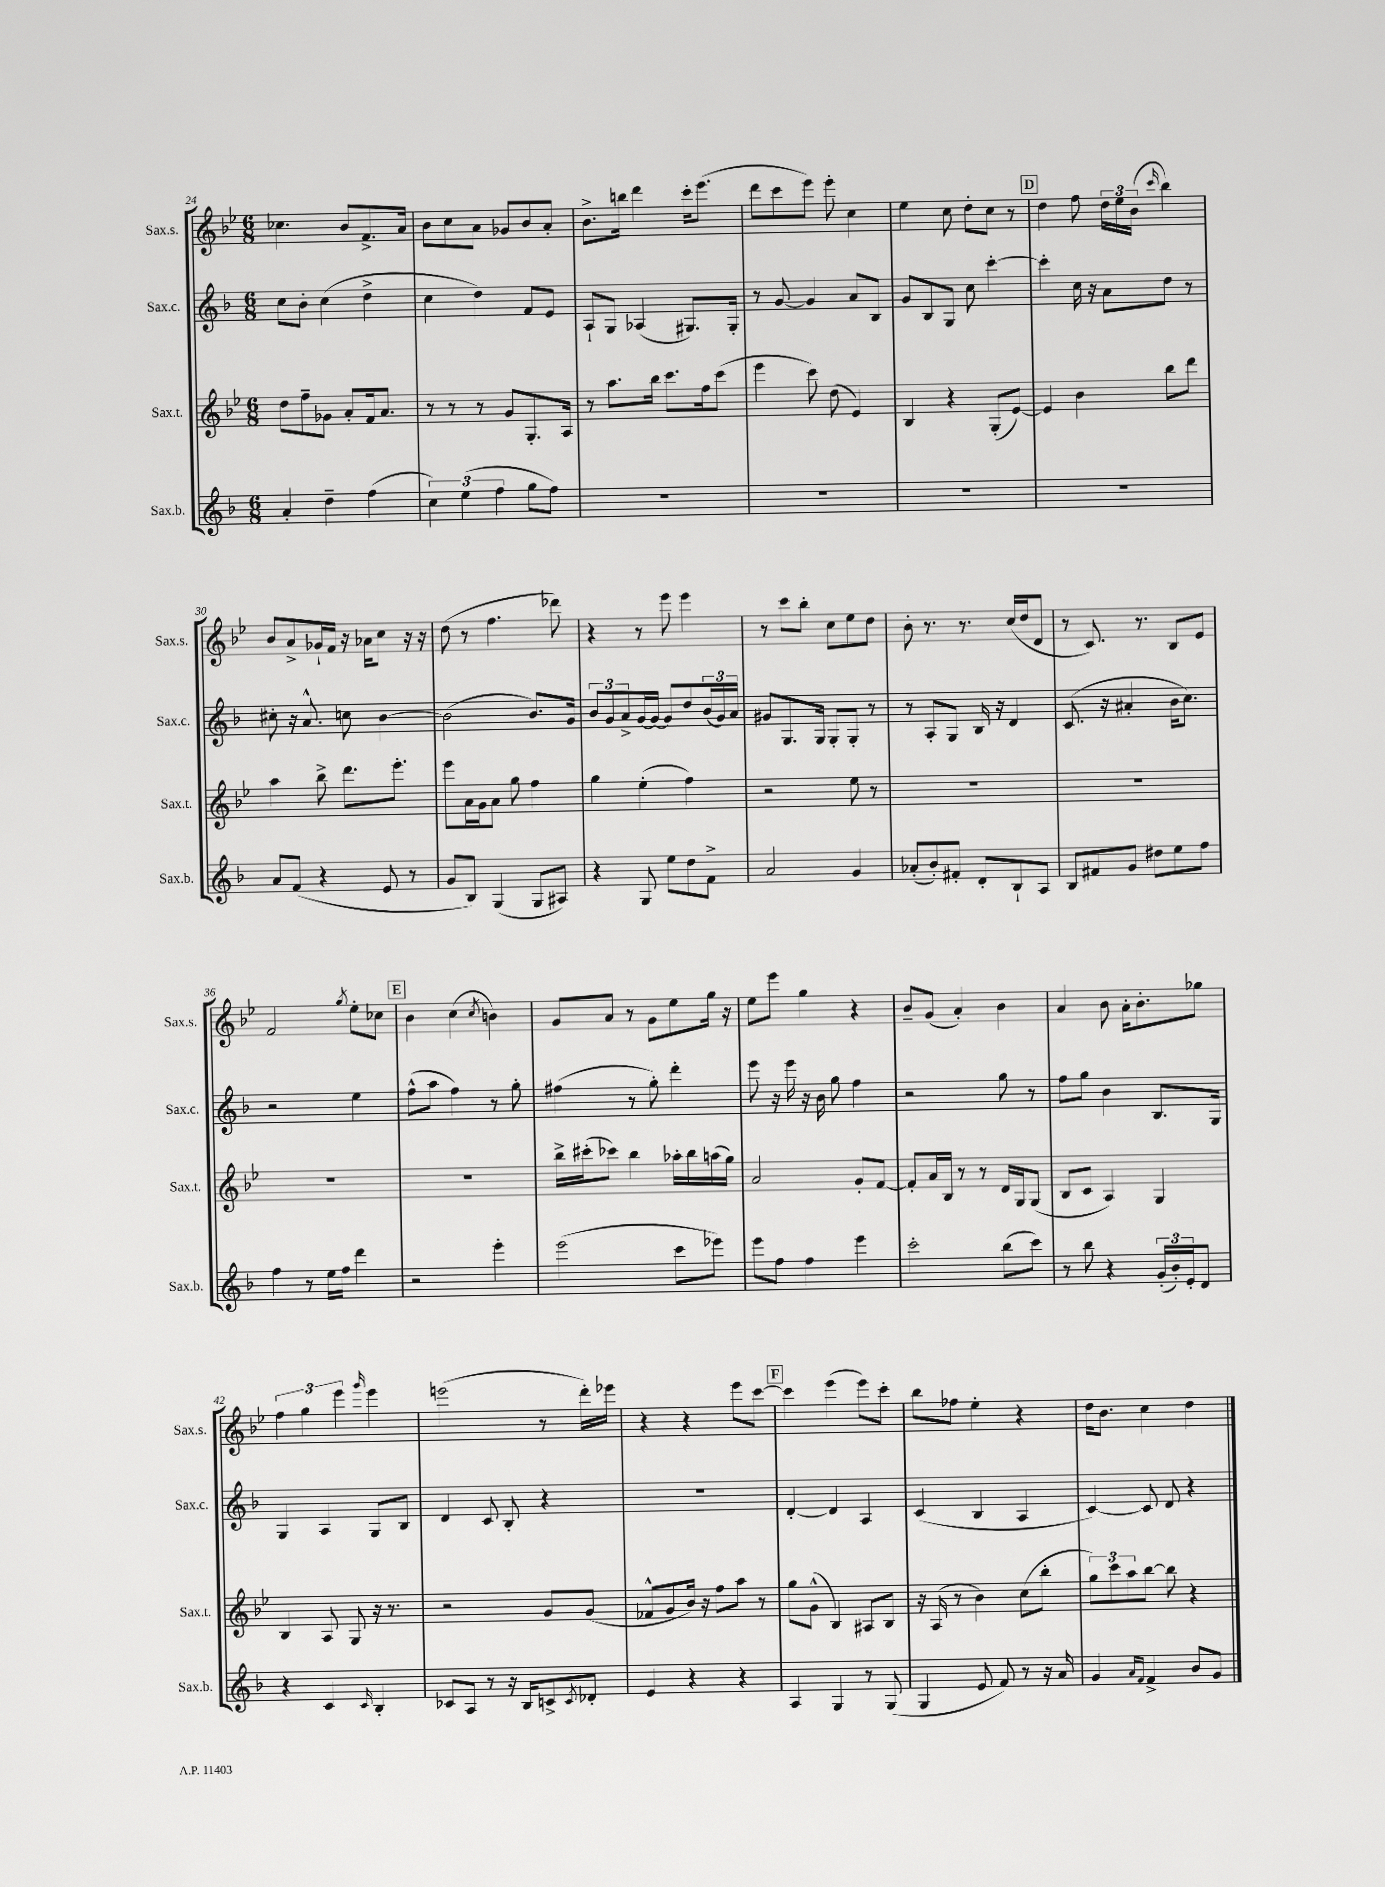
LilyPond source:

<<
\new StaffGroup <<
\new Staff = "s0" \with { instrumentName = "Sax.s." shortInstrumentName = "Sax.s." } {
    \clef treble \key bes \major \numericTimeSignature \time 6/8
    ces''4. bes'8 f'8.-> a'16 |
    bes'8 c''8 a'8 ges'8 bes'8 a'8-. |
    bes'8.-> b''16 d'''4 c'''16-. ees'''8.( |
    d'''8 c'''8 ees'''8) ees'''8-. c''4 |
    ees''4 c''8 d''8-. c''8 r8 |
    \mark \markup { \box "D" } d''4 f''8 \tuplet 3/2 { d''16 ees''16 bes'16( } \grace { c'''16 } bes''4) |
    bes'8 a'8-> ges'16-! f'16 r16 aes'16 c''8 r16 r16 |
    d''8( r8 f''4. des'''8) |
    r4 r8 ees'''8 ees'''4 |
    r8 c'''8 bes''8-. c''8 ees''8 d''8 |
    bes'8-. r8. r8. c''16( d''16 d'8 |
    r8 c'8.) r8. bes8 ees'8 |
    f'2 \acciaccatura { g''8 } ees''8-. ces''8 |
    \mark \markup { \box "E" } bes'4 c''4( \acciaccatura { c''8 } b'4) |
    g'8 a'8 r8 g'8 ees''8 g''16 r16 |
    ees''8 ees'''8 g''4 r4 |
    bes'8-- g'8( a'4-.) bes'4 |
    a'4 bes'8 a'16-. bes'8.-. ges''8 |
    \tuplet 3/2 { f''4 g''4 ees'''4 } \grace { g'''16 } ees'''4 |
    e'''2( r8 d'''16-.) ees'''16 |
    r4 r4 ees'''8 c'''8~ |
    \mark \markup { \box "F" } c'''4 ees'''4( ees'''8) c'''8-. |
    bes''8 fes''8 ees''4-. r4 |
    d''16 bes'8. c''4 d''4 \bar "|." |
}
\new Staff = "s1" \with { instrumentName = "Sax.c." shortInstrumentName = "Sax.c." } {
    \clef treble \key f \major \numericTimeSignature \time 6/8
    c''8 bes'8-. c''4( d''4-> |
    c''4 d''4) f'8 e'8 |
    a8-! g8 aes4( gis8.) gis16-. |
    r8 g'8~ g'4 a'8 bes8 |
    g'8 bes8 g8 c''8 c'''4~-. |
    \mark \markup { \box "D" } c'''4-. c''16 r16 a'8 d''8 r8 |
    cis''8-. r16 a'8.-^ c''8 bes'4~ |
    bes'2( bes'8.) g'16 |
    \tuplet 3/2 { bes'8 g'8 a'8-> } g'16~ g'16~ g'8 d''8 \tuplet 3/2 { bes'16( g'16) a'16 } |
    gis'8 g8. g16 g8-. g8-. r8 |
    r8 a8-. g8 bes16 r16 d'4 |
    c'8.( r16 ais'4-. bes'16 c''8.) |
    r2 e''4 |
    \mark \markup { \box "E" } f''8-^( a''8 f''4) r8 g''8-. |
    fis''4( r8 g''8-.) d'''4-. |
    e'''8 r16 e'''16 r16 bes'16 g''8 f''4 |
    r2 g''8 r8 |
    f''8 g''8 bes'4 bes8. g16 |
    g4 a4 g8 bes8 |
    d'4 c'8 bes8-. r4 |
    R2. |
    \mark \markup { \box "F" } d'4~-. d'4 a4 |
    c'4( bes4 a4 |
    c'4~) c'8 d'8 r4 \bar "|." |
}
\new Staff = "s2" \with { instrumentName = "Sax.t." shortInstrumentName = "Sax.t." } {
    \clef treble \key bes \major \numericTimeSignature \time 6/8
    d''8 f''8-- ges'8 a'8-. f'16 a'8. |
    r8 r8 r8 g'8 g8.-. a16 |
    r8 a''8. bes''16 c'''8. f''16 c'''8( |
    ees'''4 c'''8) d''8( ees'4) |
    bes4 r4 g8-.( ees'8~) |
    \mark \markup { \box "D" } ees'4 bes'4 bes''8 d'''8 |
    a''4 bes''8-> d'''8. ees'''8.-. |
    ees'''8 a'16 g'16 a'8 g''8 f''4 |
    g''4 ees''4-.( f''4) |
    r2 ees''8 r8 |
    R2. |
    R2. |
    R2. |
    \mark \markup { \box "E" } R2. |
    bes''16-> cis'''16-.( ces'''8) bes''4 aes''16-. bes''16 a''16( g''16) |
    a'2 g'8-. f'8~ |
    f'8-. a'16 bes16 r8 r8 d'16 g16 g8( |
    bes8 c'8 a4) g4 |
    bes4 a8 g8 r16 r8. |
    r2 g'8 g'8( |
    fes'8-^ g'8 bes'16) r16 f''8 a''8 r8 |
    \mark \markup { \box "F" } g''8 g'8-^( bes4) ais8 bes8 |
    r16 a16( r8 bes'4) c''8( bes''8-. |
    \tuplet 3/2 { g''8) c'''8 a''8 } bes''8~ bes''8 r4 \bar "|." |
}
\new Staff = "s3" \with { instrumentName = "Sax.b." shortInstrumentName = "Sax.b." } {
    \clef treble \key f \major \numericTimeSignature \time 6/8
    a'4-. d''4-- f''4( |
    \tuplet 3/2 { c''4) e''4( f''4 } g''8 f''8) |
    R2. |
    R2. |
    R2. |
    \mark \markup { \box "D" } R2. |
    a'8 f'8( r4 e'8 r8 |
    g'8 bes8) g4( g8 ais8) |
    r4 g8 e''8 d''8 f'8-> |
    a'2 g'4 |
    aes'8-.( bes'8-.) fis'8-. d'8-. bes8-! a8 |
    bes8 fis'8 g'8 dis''8 e''8 f''8 |
    f''4 r8 e''16 f''16 d'''4 |
    \mark \markup { \box "E" } r2 e'''4-. |
    e'''2( c'''8 ees'''8) |
    e'''8 f''8 f''4 e'''4 |
    c'''2-. bes''8( c'''8) |
    r8 bes''8 r4 \tuplet 3/2 { g'16-.( bes'16-.) e'16-. } d'8 |
    r4 c'4 \grace { c'16 } bes4-. |
    ces'8 a8 r8 r16 bes16 c'8-> \acciaccatura { c'8 } des'8-. |
    e'4 r4 r4 |
    \mark \markup { \box "F" } a4 g4 r8 g8( |
    g4 e'8 f'8) r8 r16 a'16 |
    g'4 \grace { a'16 f'16 } f'4-> bes'8 g'8 \bar "|." |
}
>>
>>
\layout { \context { \Score currentBarNumber = #24 } }
